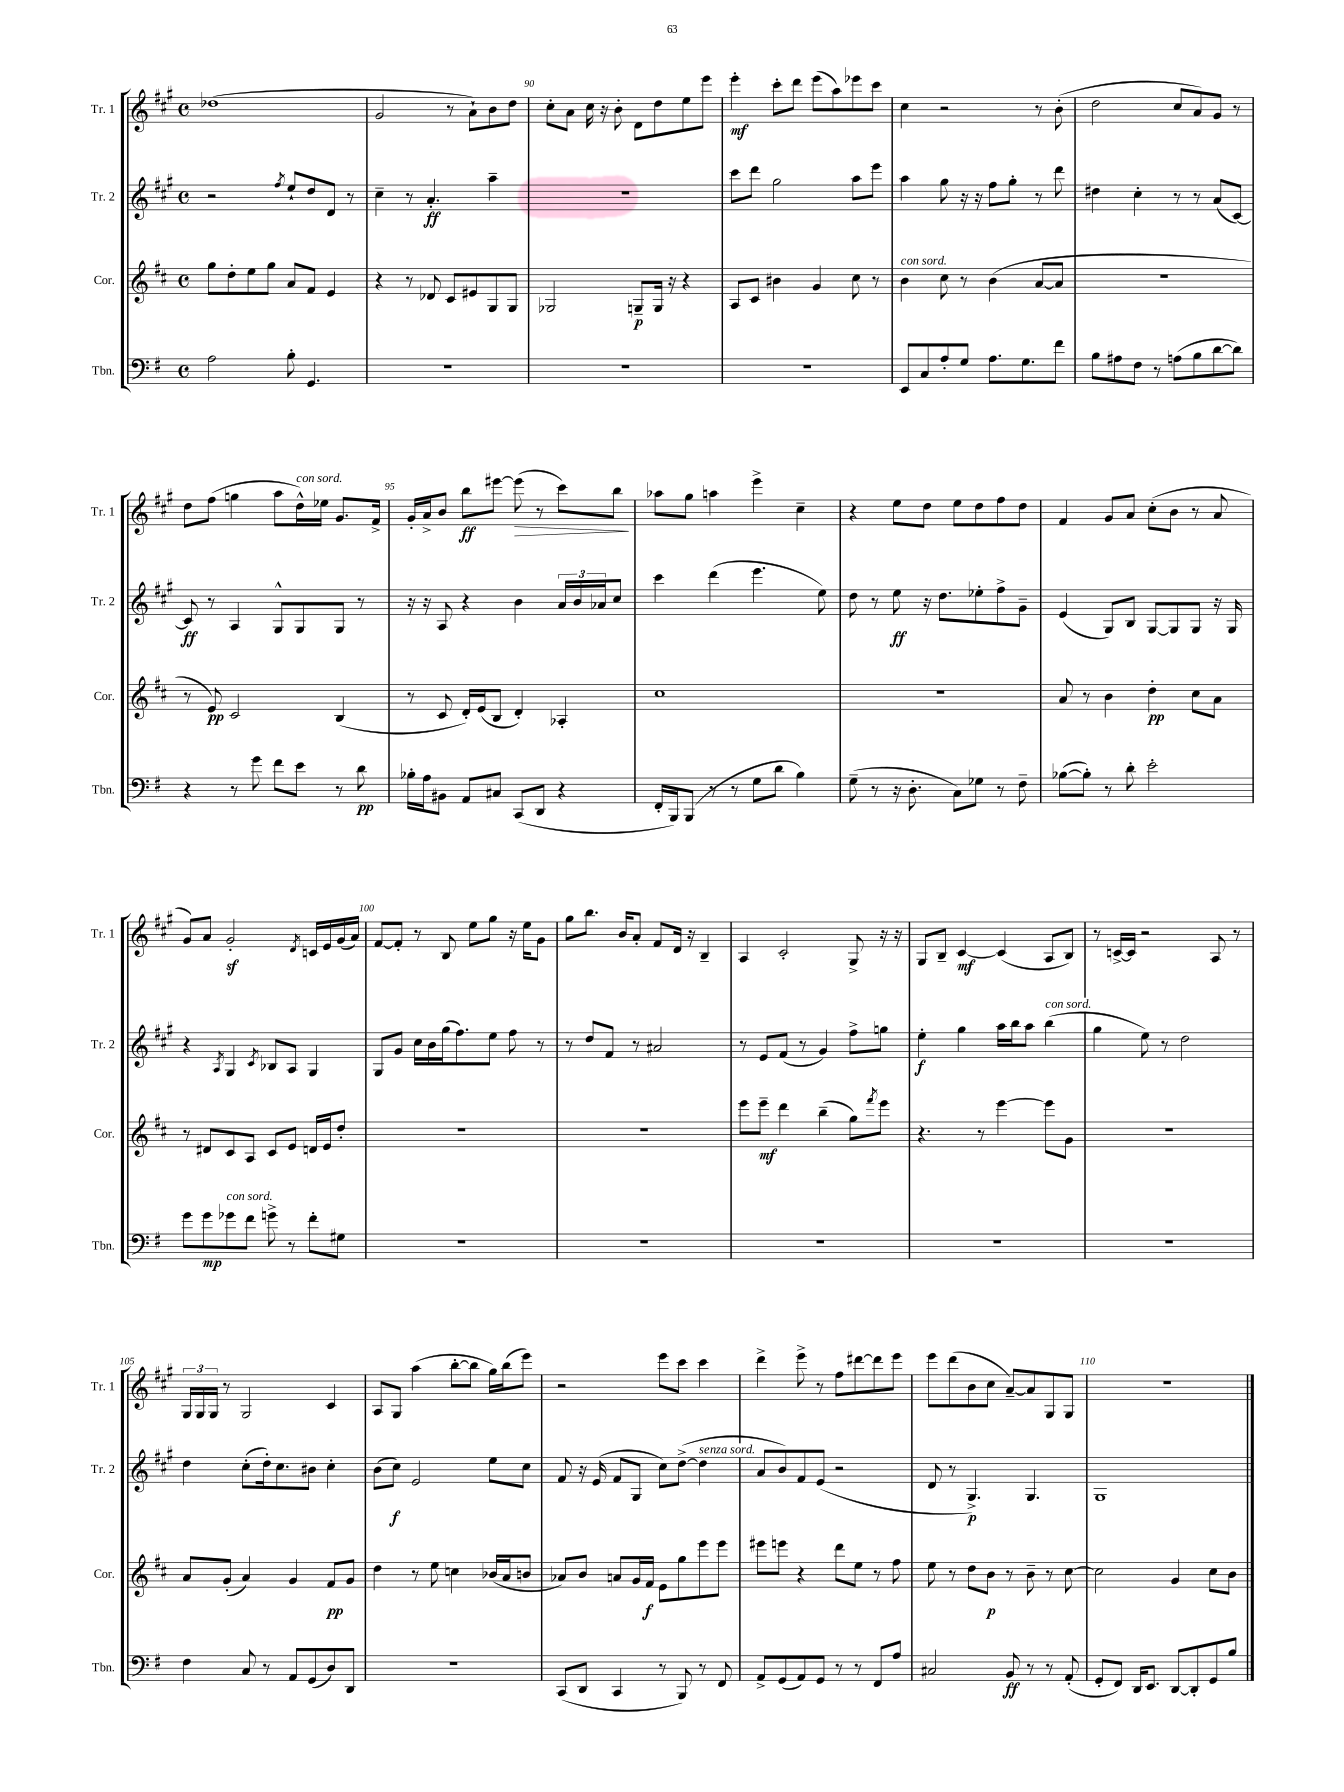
<<
\new StaffGroup <<
\new Staff = "s0" \with { instrumentName = "Tr. 1" shortInstrumentName = "Tr. 1" } {
    \clef treble \key a \major \defaultTimeSignature \time 4/4
    des''1( |
    gis'2 r8 a'8-!) b'8 d''8 |
    cis''8-. a'8 cis''16 r16 b'8-. d'8 d''8 e''8 e'''8 |
    e'''4-.\mf cis'''8-. d'''8 e'''8( a''8) ees'''8 cis'''8 |
    cis''4 r2 r8 b'8-.( |
    d''2 cis''8 a'8) gis'8 r8 |
    d''8 fis''8( g''4 a''8 d''16-^^\markup { \italic "con sord." }) ees''16 gis'8. fis'16-> |
    gis'16-. a'16-> b'8 b''8\ff eis'''8~ eis'''8\>( r8 cis'''8) b''8\! |
    aes''8 gis''8 a''4 e'''4-> cis''4-- |
    r4 e''8 d''8 e''8 d''8 fis''8 d''8 |
    fis'4 gis'8 a'8 cis''8-.( b'8 r8 a'8 |
    gis'8) a'8 gis'2-.\sf \acciaccatura { d'8 } c'16 e'16 gis'16( a'16) |
    fis'8~ fis'8-. r8 b8 e''8 gis''8 r16 e''16 gis'8 |
    gis''8 b''8. b'16 a'8-. fis'8 d'16 r16 b4-- |
    a4 cis'2-. gis8-> r16 r16 |
    gis8 b8-- cis'4~\mf cis'4( a8 b8) |
    r8 c'16~-> c'16 r2 a8 r8 |
    \tuplet 3/2 { gis16 gis16 gis16 } r8 gis2 cis'4 |
    a8 gis8 a''4( b''8~-. b''8 gis''16) b''16( e'''8) |
    r2 e'''8 cis'''8 cis'''4 |
    d'''4-> e'''8-> r8 fis''8 dis'''8~ dis'''8 e'''8 |
    e'''8 d'''8( b'8 cis''8 a'8~--) a'8 gis8 gis8 |
    R1 \bar "|." |
}
\new Staff = "s1" \with { instrumentName = "Tr. 2" shortInstrumentName = "Tr. 2" } {
    \clef treble \key a \major \defaultTimeSignature \time 4/4
    r2 \acciaccatura { fis''8 } e''8-! d''8 d'8 r8 |
    cis''4-- r8 a'4.-.\ff a''4-- |
    r1 |
    cis'''8 d'''8 gis''2 a''8 e'''8 |
    a''4 gis''8 r16 r16 fis''8 gis''8-. r8 d'''8 |
    dis''4 cis''4-. r8 r8 a'8( cis'8~) |
    cis'8\ff r8 a4 gis8-^ gis8 gis8 r8 |
    r16 r16 a8 r4 b'4 \tuplet 3/2 { a'16 b'16 aes'16 } cis''8 |
    cis'''4 d'''4( e'''4. e''8) |
    d''8 r8 e''8\ff r16 d''8. ees''8-. fis''8-> gis'8-- |
    e'4( gis8) b8 gis8~ gis8 gis8 r16 gis16 |
    r4 \acciaccatura { a8 } gis4 \acciaccatura { cis'8 } bes8 a8 gis4 |
    gis8 gis'8 cis''16 b'16 gis''16( fis''8.) e''8 fis''8 r8 |
    r8 d''8 fis'8 r8 ais'2 |
    r8 e'8 fis'8( r8 gis'4) fis''8-> g''8 |
    e''4-.\f gis''4 a''16 b''16 a''8 b''4^\markup { \italic "con sord." }( |
    gis''4 e''8) r8 d''2 |
    d''4 cis''8-.( d''16-.) cis''8. bis'8 cis''4-. |
    b'8( cis''8\f) e'2 e''8 cis''8 |
    fis'8 r16 e'16( fis'8 gis8 cis''8) d''8~->( d''4^\markup { \italic "senza sord." } |
    a'8 b'8) fis'8 e'8( r2 |
    d'8 r8 gis4.->\p) gis4. |
    gis1 \bar "|." |
}
\new Staff = "s2" \with { instrumentName = "Cor." shortInstrumentName = "Cor." } {
    \clef treble \key d \major \defaultTimeSignature \time 4/4
    g''8 d''8-. e''8 g''8 a'8 fis'8 e'4 |
    r4 r8 des'8 cis'8 eis'8 g8 g8 |
    ges2 g8--\p g16 r16 r4 |
    a8 cis'8 bis'4 g'4 cis''8 r8 |
    b'4^\markup { \italic "con sord." } cis''8 r8 b'4( a'8~ a'8 |
    R1 |
    r8 e'8\pp) cis'2 b4( |
    r8 cis'8 d'16-.) e'16( b8 d'4-.) aes4-. |
    cis''1 |
    R1 |
    a'8 r8 b'4 d''4-.\pp cis''8 a'8 |
    r8 dis'8 cis'8 a8 cis'8 e'8 d'16 e'16 d''8-. |
    R1 |
    R1 |
    e'''8 e'''8--\mf d'''4 b''4--( g''8) \acciaccatura { fis'''8 } e'''8 |
    r4. r8 e'''4~ e'''8 g'8 |
    r1 |
    a'8 g'8-.( a'4) g'4 fis'8\pp g'8 |
    d''4 r8 e''8 c''4 bes'16( a'16 b'8 |
    aes'8) b'8 a'8 g'16 fis'16\f e'8 g''8 e'''8 e'''8 |
    eis'''8 e'''8 r4 d'''8 e''8 r8 fis''8 |
    e''8 r8 d''8 b'8\p r8 b'8-- r8 cis''8~ |
    cis''2 g'4 cis''8 b'8 \bar "|." |
}
\new Staff = "s3" \with { instrumentName = "Tbn." shortInstrumentName = "Tbn." } {
    \clef bass \key g \major \defaultTimeSignature \time 4/4
    a2 b8-. g,4. |
    R1 |
    R1 |
    R1 |
    e,8 c8 a8-. g8 a8. g8. fis'8 |
    b8 ais8 fis8 r8 a8( b8 d'8~ d'8) |
    r4 r8 g'8 fis'8 e'8 r8 d'8\pp |
    bes16-. a16 bis,8 a,8 cis8 c,8( d,8 r4 |
    fis,16-. b,,16) b,,8( r8 r8 g8 d'8 b4) |
    g8--( r8 r16 d8.-. c8) ges8 r8 fis8-- |
    bes8~( bes8-.) r8 d'8-. e'2-. |
    g'8 g'8\mp ges'8^\markup { \italic "con sord." } fis'8 g'8-> r8 fis'8-. gis8 |
    R1 |
    R1 |
    R1 |
    R1 |
    R1 |
    fis4 c8 r8 a,8 g,8( d8) d,8 |
    R1 |
    c,8( d,8 c,4 r8 b,,8) r8 fis,8 |
    a,8-> g,8( a,8) g,8 r8 r8 fis,8 a8 |
    cis2 b,8\ff r8 r8 a,8-.( |
    g,8-. fis,8) d,16 e,8. d,8~ d,8-. g,8 b8 \bar "|." |
}
>>
>>
\layout { \context { \Score currentBarNumber = #88 \override BarNumber.break-visibility = ##(#f #t #t) barNumberVisibility = #(every-nth-bar-number-visible 5) } }
